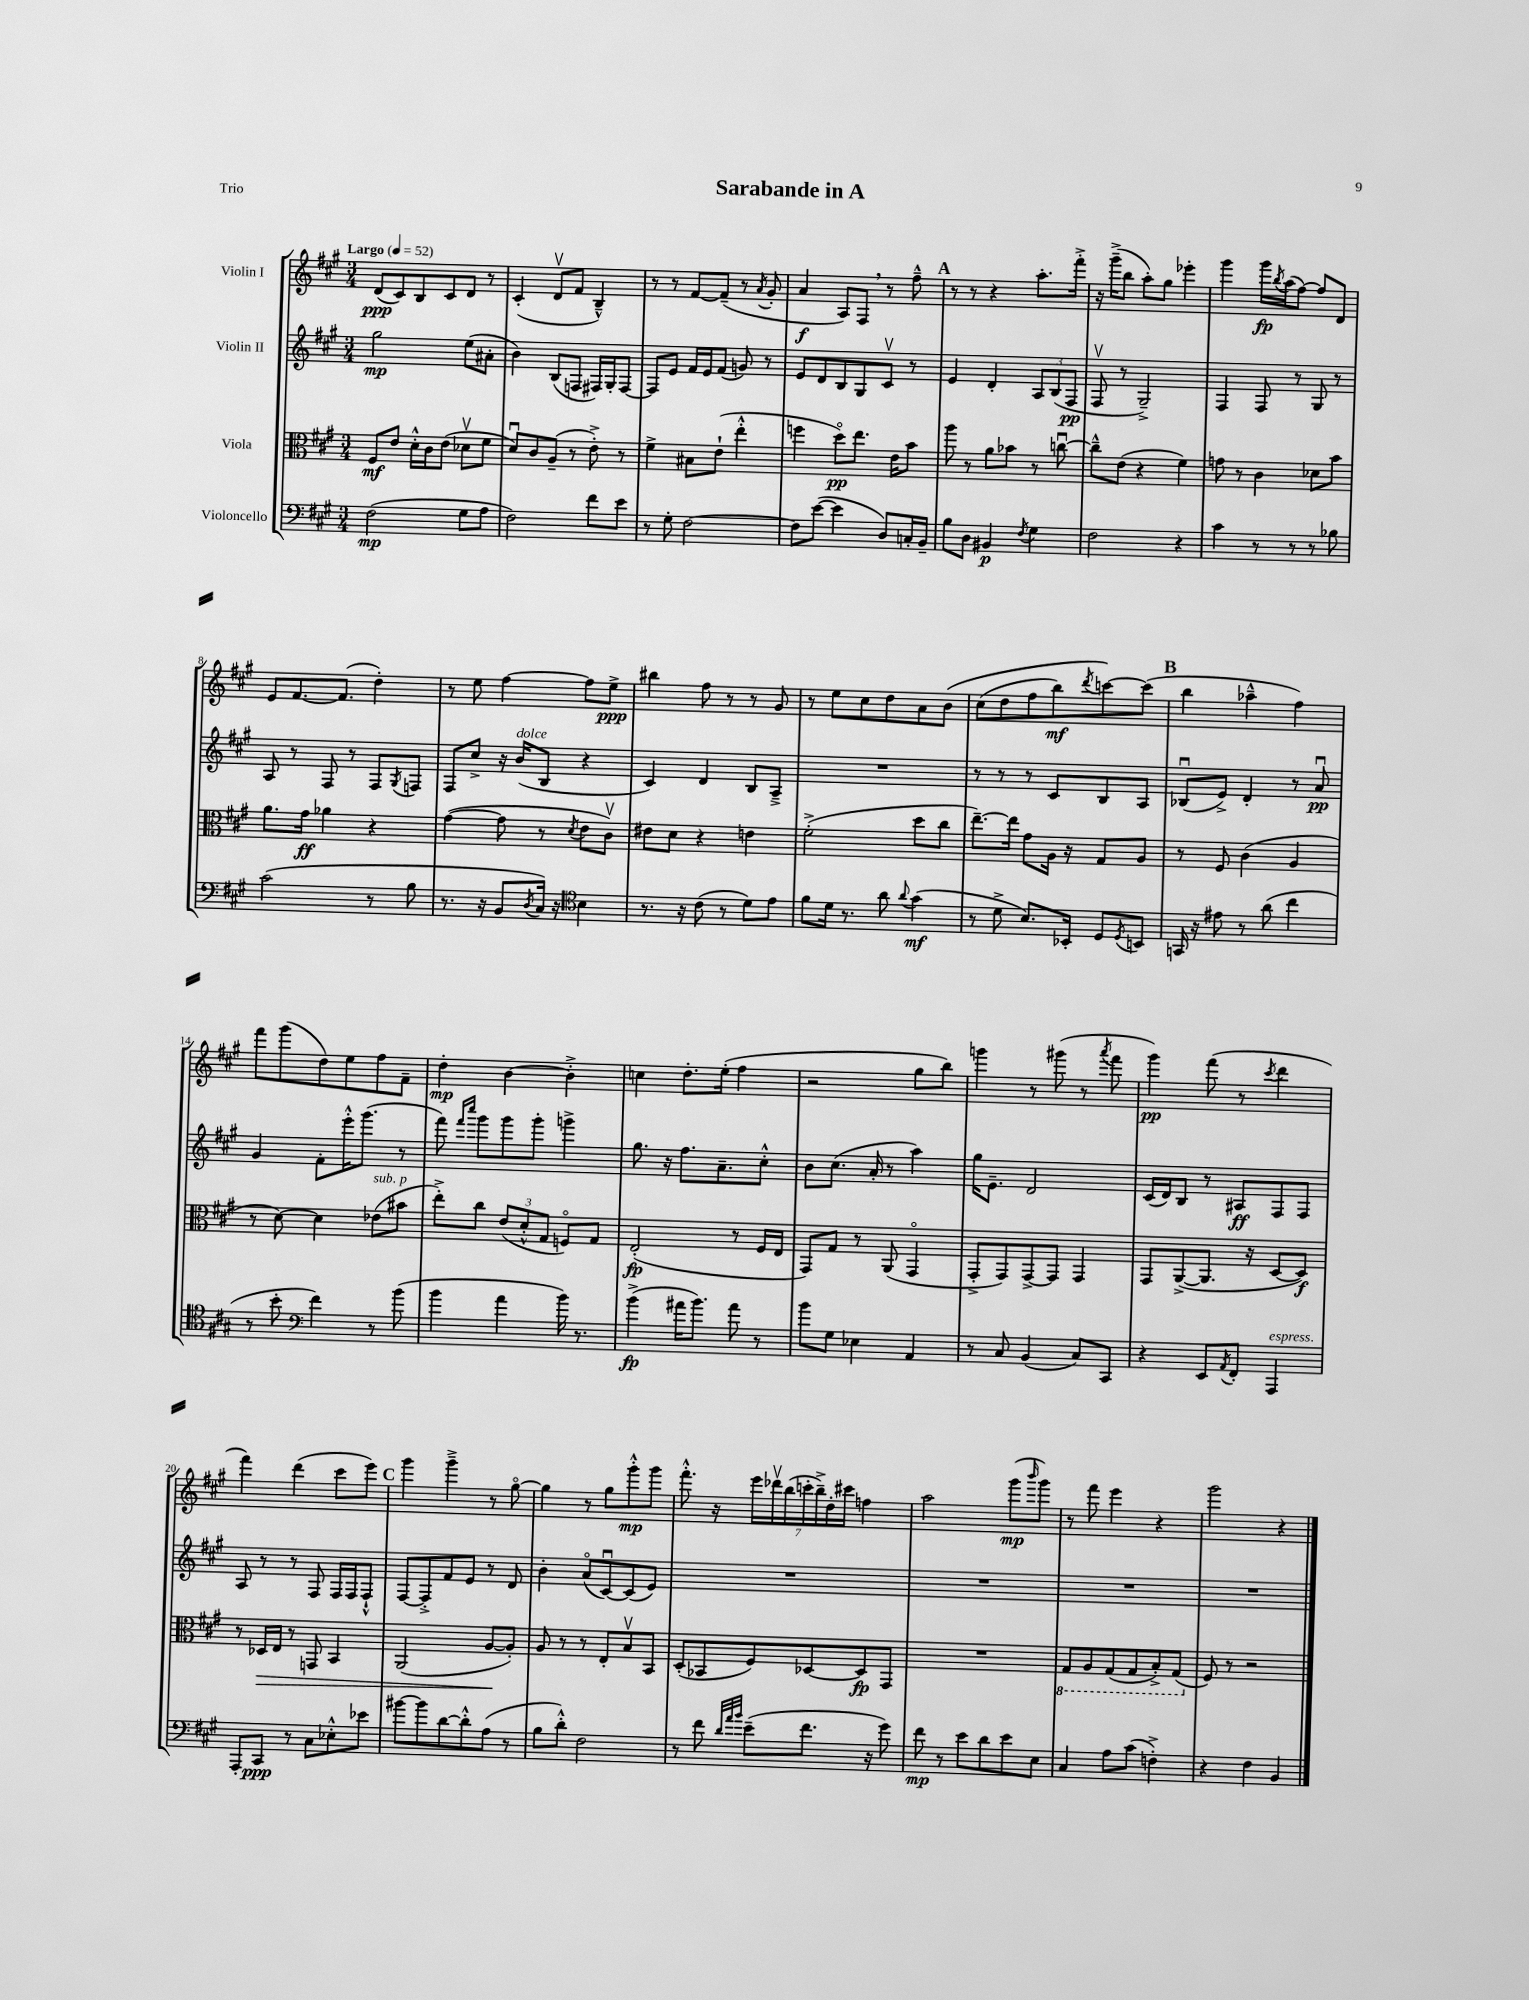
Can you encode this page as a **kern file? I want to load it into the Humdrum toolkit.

**kern	**kern	**kern	**kern
*staff4	*staff3	*staff2	*staff1
*clefF4	*clefC3	*clefG2	*clefG2
*k[f#c#g#]	*k[f#c#g#]	*k[f#c#g#]	*k[f#c#g#]
*M3/4	*M3/4	*M3/4	*M3/4
*MM52	*MM52	*MM52	*MM52
(2F#	8F#	2gg#	(8d
.	8e	.	8c#)
.	16d'^^	.	8B
.	16c#	.	.
.	(8e	.	8c#
8G#	8d-v	(8ee	8d
8A	8f#	8a#'	8r
=	=	=	=
2F#)	8du)	4b)	(4c#'
.	8c#	.	.
.	(8A~	(8B	8dv
.	8r	8F	8f#
8f#	8e'^)	16F#)	4B~^^)
.	.	16G#'	.
8e	8r	[8F#	.
=	=	=	=
8r	4f#^	8F#]	8r
8G#'	.	8e	8r
[2F#	8B#	16f#	[8f#
.	.	16e	.
.	(8e`	(8f#	(8f#~]
.	4ee'^^	8g)	8r
.	.	.	8qa
.	.	8r	8g#'
=	=	=	=
8F#]	4ff	8e	4a
([8e	.	8d	.
4e]	8ddo)	8B	8A)
.	8.ee	8G#	8F#
8D)	.	8c#v	8r
.	16e	.	.
16C'	8b	8r	8ff#~^^
16BB~	.	.	.
=	=	=	=
8B	8aa	4e	8r
8D	8r	.	8r
4BB#	8a	4d'	4r
.	8b-	.	.
8qF#	.	.	.
4G#	8r	12A	8.aa'
.	.	(12B	.
.	[8ccu	.	.
.	.	12F#	.
.	.	.	16fff#'^
=	=	=	=
2F#	8cc~^^]	8F#v	16r
.	.	.	(16ggg#~^
.	(8e	8r	8bb
.	4r	2G#~^)	8aa')
.	.	.	8gg#
4r	4f#)	.	4eee-'
=	=	=	=
4c#	8g	4F#	4ggg#
.	8r	.	.
8r	4c#	8F#	16ggg#
.	.	.	8qbb
.	.	.	(16aa
8r	.	8r	[8ff#)
8r	8d-	8G#	8ff#]
8B-	8b	8r	8d
=	=	=	=
(2c#	8.a	8A	8e
.	.	8r	[8.f#
.	16g#	.	.
.	4a-	8F#	.
.	.	.	(8.f#]
.	.	8r	.
8r	4r	8F#	4dd')
.	.	8qG#	.
8B	.	8F	.
=	=	=	=
8.r	([4g#	8F#	8r
.	.	8cc#^	8ee
16r	.	.	.
8BB	8g#]	16r	[4ff#
.	.	(16b	.
8qD	.	.	.
16C#)	8r	8B	.
16r	.	.	.
*clefC4	*	*	*
.	8qd	.	.
4B	8e	4r	8ff#]
.	8c#v)	.	8ee^
=	=	=	=
8.r	8e#	4c#)	4bb#
.	8d	.	.
16r	.	.	.
(8c#	4r	4d	8ff#
8r	.	.	8r
8d)	4e	8B	8r
8e	.	8A~^	8g#
=	=	=	=
8f#	(2f#'^	2.r	8r
16d	.	.	8ee
8.r	.	.	.
.	.	.	8cc#
8a	.	.	8dd
8qqa	.	.	.
(4g#	8dd	.	8a
.	8cc#	.	&(8b
=	=	=	=
8r	[8.ee~)	8r	(8cc#
8d^	.	8r	8dd
.	16ee]	.	.
8.B)	8g#	8r	8ff#
.	16A	8c#	8bb)
16BB-'	16r	.	.
.	.	.	8qddd
8D	8G#	8B	[8ccc&)
8qD	.	.	.
8BB	8A	8A	(8ccc]
=	=	=	=
16GG	8r	(8B-u	4bb
16r	.	.	.
8e#	8F#	8e^)	.
8r	(4c#	4d'	4aa-~^^
(8a	.	.	.
4cc#	4A	8r	4ff#)
.	.	8au	.
=	=	=	=
8r	8r	4g#	8fff#
8b'	[8d)	.	(8ggg#
*clefF4	*	*	*
4f#)	4d]	8f#'	8dd)
.	.	16eee'^^	8ee
.	.	(8.ggg#	.
8r	(8e-	.	8ff#
(8b	8b#	8r	8f#~
=	=	=	=
4b	8ee'^)	8fff#)	4dd'
.	.	16qqfff#	.
.	.	16qqcccc#	.
.	8cc#	8ggg#	.
4a	(12e	8ggg#	[4b
.	12d'^^	.	.
.	.	8ggg#'	.
.	12G#	.	.
16b)	8Fo)	4ggg^	4b'^]
8.r	.	.	.
.	8G#	.	.
=	=	=	=
(4b^	(2E'	8.gg#	4cc
.	.	16r	.
16a#	.	8.ff#	8.dd'
8.b)	.	.	.
.	.	8.a~	(16ee'
8a#	8r	.	4ff#
8r	16F#	8cc#'^^	.
.	16E	.	.
=	=	=	=
8b	8GG#)	8b	2r
8G#	8G#	(8.cc#	.
4E-	8r	.	.
.	.	16a'	.
.	(8AA	8r	.
4AA	4GG#o	4aa)	8gg#
.	.	.	8bb)
=	=	=	=
8r	8GG#'^	16gg#	4ggg
.	.	8.e~	.
8C#	8GG#)	.	.
(4BB	[8GG#^	2d	8r
.	8GG#]	.	(8ggg#
8C#)	4GG#	.	8r
.	.	.	8qaaa
8CC#	.	.	8fff#
=	=	=	=
4r	8GG#	(16c#	4ggg#)
.	.	16d)	.
.	([8AA^	8B	.
8EE	8.AA]	8r	(8fff#
8qAA	.	.	.
8FF#'	.	8A#	8r
.	16r	.	.
.	.	.	8qccc#
4AAA	[8D	8F#	4ddd
.	8D])	8F#	.
=	=	=	=
8AAA'	8r	8A	4fff#)
8CC#	16D-	8r	.
.	16E	.	.
8r	8r	8r	(4ddd
8C#	8GG	8F#	.
8E-'^^	4BB	16F#	8ccc#
.	.	16F#	.
8e-	.	8F#`^^	8eee)
=	=	=	=
[8b#	(2AA	[8F#	4ggg#
8b#]	.	8F#'^]	.
[8d	.	8f#	4ggg#~^
8d'^^]	.	8e	.
(8A	[8A	8r	8r
8r	8A'])	8d	[8gg#o
=	=	=	=
8B	8A	4b'	4gg#]
8d'^^)	8r	.	.
2F#	8r	(8ao	8r
.	8E'	[8c#u)	8gg#
.	8Bv	(8c#]	8ggg#'^^
.	8BB	8e)	8ggg#
=	=	=	=
8r	(8D'	2.r	8.fff#'^^
8f#	8BB-	.	.
.	.	.	16r
32qqd	.	.	.
32qqa	.	.	.
32qqb	.	.	.
(8e~	8F#)	.	28eee
.	.	.	28ddd-v
.	.	.	(28bb
.	.	.	28ccc'
8.f#	[8D-	.	.
.	.	.	28bb~^)
.	.	.	28dd'
.	.	.	28ccc#
.	8D-]	.	4ff
16r	.	.	.
8g#)	8GG#	.	.
=	=	=	=
8f#	2.r	2.r	2aa
8r	.	.	.
8e	.	.	.
8d	.	.	.
8e	.	.	(8ggg#
.	.	.	16qqbbb
8E	.	.	8ggg#)
=	=	=	=
4C#	8GG#	2.r	8r
.	8AA	.	8fff#
8A	(8GG#	.	4eee
(8c#	8GG#	.	.
4F'^)	8BB'^)	.	4r
.	(8GG#	.	.
=	=	=	=
4r	8F#)	2.r	2ggg#
.	8r	.	.
4F#	2r	.	.
4BB	.	.	4r
==	==	==	==
*-	*-	*-	*-
